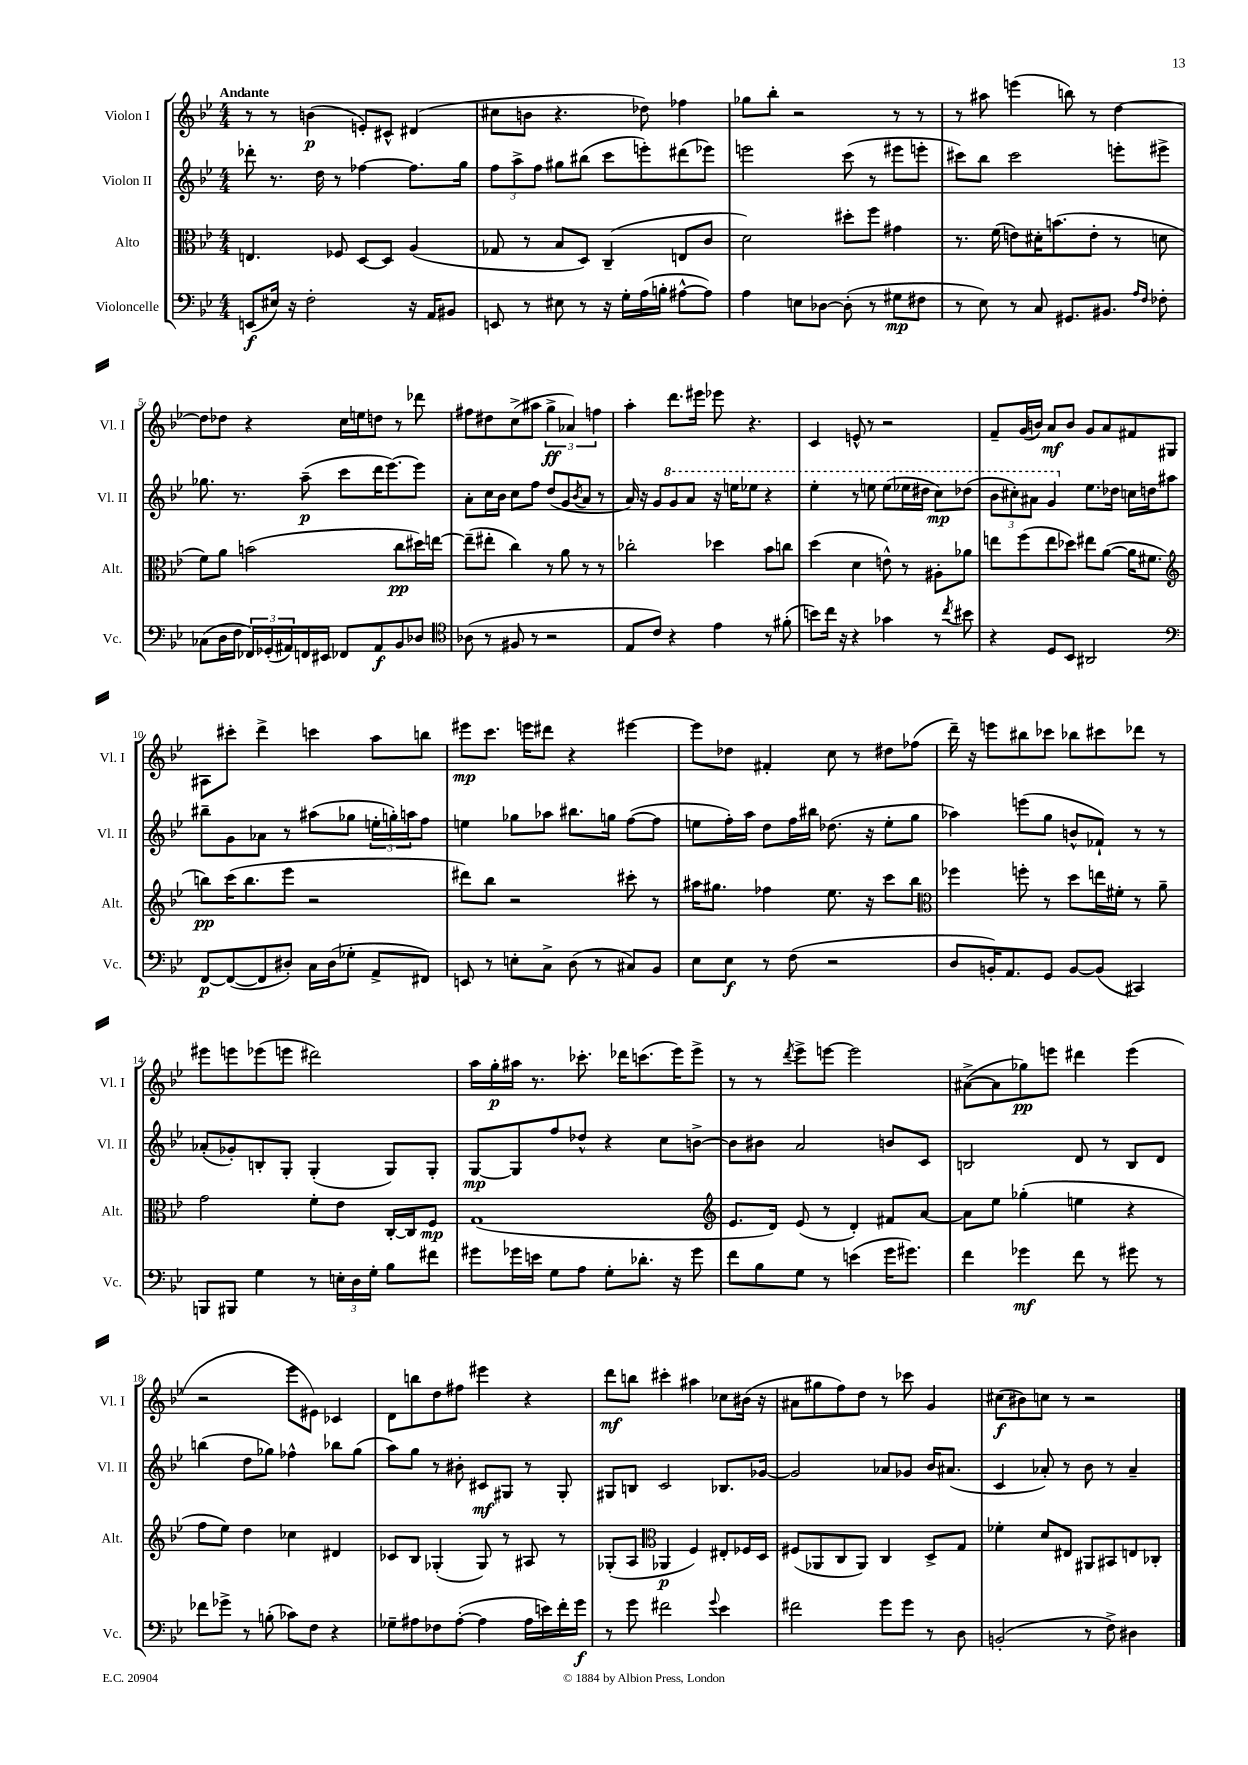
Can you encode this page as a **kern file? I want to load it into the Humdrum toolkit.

**kern	**kern	**kern	**kern
*staff4	*staff3	*staff2	*staff1
*clefF4	*clefC3	*clefG2	*clefG2
*k[b-e-]	*k[b-e-]	*k[b-e-]	*k[b-e-]
*M4/4	*M4/4	*M4/4	*M4/4
(8EE	4.E	8ddd-'	8r
16E#)	.	8.r	8r
16r	.	.	.
2F'	.	.	(4b
.	.	16dd	.
.	8F-	8r	.
.	[8D	[4ff-	8e')
.	8D]	.	8c#^^
16r	(4A	8.ff-]	(4d#
16AA	.	.	.
8BB#	.	.	.
.	.	16gg	.
=	=	=	=
8EE	8G-	12ff	8cc#
.	.	12aa^	.
8r	8r	.	8b
.	.	12ff	.
8E#	8B-	8gg#	4.r
8r	8D)	(8bb#	.
16r	(4C~	8ccc	.
16G'	.	.	.
(16A	.	8eee')	8dd-)
16B'	.	.	.
[8A#^^	8E	(8ddd#	4ff-
8A#])	8c	8eee-)	.
=	=	=	=
4A	2d)	2eee	8gg-
.	.	.	8bb-'
8E	.	.	2r
[8D-	.	.	.
(8D-']	8dd#'	(8ccc	.
8r	8ff	8r	.
8G#	4g#	8eee#	8r
8F#	.	8eee'	8r
=	=	=	=
8r	8.r	8ccc#)	8r
8E-)	.	8bb-	8aa#
.	(16f	.	.
8r	8e)	2ccc#	(4eee
8C	16d#'	.	.
.	(8.b	.	.
8.GG#	.	.	8bb)
.	8e'	.	8r
8.BB#	.	.	.
.	8r	8eee'	[4dd
16qqA	.	.	.
16qqF	.	.	.
8F-'	8d	8eee#^	.
=	=	=	=
(8C-	8f)	8.gg-	8dd]
16D	8a	.	8dd-
16F	.	8.r	.
24FF-)	(2b	.	4r
(24GG-'	.	.	.
24AA#)	.	.	.
16FF	.	(8aa~	.
16EE#	.	.	.
8FF-	.	8ccc	16cc
.	.	.	16ee
8AA#	.	16ddd	8dd
.	.	[8.eee-)	.
8BB-	8cc	.	8r
8D-	16dd#)	8eee-]	8ddd-
.	[16ee	.	.
=	=	=	=
*clefC4	*	*	*
(8A-	(8ee~]	8a'	8ff#
8r	8ee#'	16cc	8dd#
.	.	16b-	.
8F#	4cc)	8cc	(8cc^
8r	.	8ff	8aa#
2r	8r	(8dd	6gg^
.	8a	8g	.
.	.	.	6a-)
.	.	8qb-	.
.	8r	8a	.
.	.	.	6ff
.	8r	8r	.
=	=	=	=
8E-	2cc-'	16a)	4aa'
.	.	16r	.
8c)	.	8g	.
4r	.	8gg	8.ddd
.	.	8aa	.
.	.	.	16eee#
4e-	4dd-	16r	8eee-
.	.	16eee	.
.	.	8eee-	4.r
8r	8b-	4r	.
(8f#'	8cc	.	.
=	=	=	=
8b)	(4dd	4eee-'	4c
16cc	.	.	.
16r	.	.	.
4r	4d	8r	8e^^
.	.	8eee	8r
4g-	8e^^)	(8eee	2r
.	8r	16eee-	.
.	.	16ddd#	.
8r	8A#'	8ccc)	.
8qcc	.	.	.
8b#	8a-	(8ddd-	.
=	=	=	=
4r	8ee	12bb-	8f~
.	.	12ccc#')	.
.	(8ff	.	(16g
.	.	12aa#	.
.	.	.	16b)
8D	8ee	4gg	8a
8BB-	8dd-)	.	8b
2AA#	8ee#	8.ee-	8g
.	([8a	.	8a
.	.	16dd-	.
.	16a]	16cc	8f#
.	8.f#	16dd	.
.	.	8aa#	8G#
=	=	=	=
*clefF4	*clefG2	*	*
[8FF	8bb)	8bb#~	8A#
(8FF_	(16ccc	8g	8ccc#'
.	8.bb	.	.
8FF]	.	8a-	4ddd^
8D#')	8eee-	8r	.
16C	2r	(8aa#	4ccc
(16D#	.	.	.
8G-'	.	8gg-	.
8AA^	.	24ee'	8aa
.	.	24gg')	.
.	.	24aa	.
8FF#)	.	8ff	8bb
=	=	=	=
8EE	8ddd#)	4ee	8eee#
8r	8bb-	.	8.ccc
8E'	2r	8gg-	.
.	.	.	16eee
8C^	.	8aa-	8ddd#
(8D	.	8.bb#	4r
8r	.	.	.
.	.	16gg	.
8C#)	8ccc#'	([8ff	[4eee#
8BB-	8r	8ff]	.
=	=	=	=
8E-	16aa#	8ee	8eee#]
.	8.gg#	.	.
8E-	.	16ff')	8dd-
.	.	16aa	.
8r	4ff-	8dd	4f#'
(8F	.	16ff	.
.	.	16bb#	.
2r	8.ee-	(8.dd-	8cc
.	.	.	8r
.	16r	16r	.
.	8ccc	8ee'	8dd#
.	8bb-	8gg	(8ff-
=	=	=	=
*	*clefC3	*	*
8D	4ff-	4aa-)	16ddd~)
.	.	.	16r
16BB')	.	.	8eee
8.AA	.	.	.
.	8ff'	(8eee	8bb#
8GG	8r	8gg	8ccc-
[8BB	8dd	8b^^	8bb-
(8BB]	16ee	8f-`)	8ccc#
.	16f#'	.	.
4CC#)	8r	8r	8ddd-
.	8a~	8r	8r
=	=	=	=
8BBB	2g	(8a-'	8eee#
8BBB#	.	8g-')	8eee
4G	.	8B'	(8eee-
.	.	8G'	8eee
8r	8f'	(4G'	2ddd#)
24E'	8e-	.	.
24D	.	.	.
24G'	.	.	.
8B-	[16C'	8G)	.
.	16C]	.	.
8f#	8F	8G'	.
=	=	=	=
8g#	(1G	[8G	16aa
.	.	.	16gg'
16g-	.	8G]	16aa#
16e	.	.	8.r
8G	.	8ff	.
8A	.	8dd-^^	8.ccc-'
8G'	.	4r	.
.	.	.	16ddd-
8.d-'	.	.	(8.ccc
.	.	8cc	.
16r	.	.	16eee-)
8g-	.	[8b^	8eee-^
=	=	=	=
*	*clefG2	*	*
8f	8.e-	8b]	8r
8B-	.	8b#	8r
.	16d)	.	.
.	.	.	8qddd
8G	(8e-	2a	8eee-^
8r	8r	.	[8eee
(4e	4d')	.	2eee]
16g	8f#	8b	.
8.g#)	.	.	.
.	[8a	8c	.
=	=	=	=
4f	8a]	2B	([8a#^
.	8ee-	.	8a#]
4g-	(4gg-'	.	8gg-)
.	.	.	8eee
8f	4ee	8d	4ddd#
8r	.	8r	.
8g#	4r	8B	(4eee
8r	.	8d	.
=	=	=	=
8f-	8ff	(4bb	2r
8g-^	8ee-)	.	.
8r	4dd	8dd	.
(8B'	.	8gg-)	.
8c-)	4cc-	4ff-^^	8eee-
8F	.	.	8e#)
4r	4d#	8bb-	4c-
.	.	(8gg-	.
=	=	=	=
8G-~	8c-	8aa)	8d
8A#	8B-	8gg	8bb
8F-	(4G-'	8r	8dd
([8A#'	.	8b#'	8ff#
4A#]	8G-)	8c#	4eee#
.	8r	8G#	.
16A#	8A#	8r	4r
16e)	.	.	.
16f'	8r	8G#'	.
16g	.	.	.
=	=	=	=
8r	(8G-'	8G#	8ddd
8g	8A	8B	8bb
*	*clefC3	*	*
2f#	4AA-	2c	4ccc#'
.	4F)	.	4aa#
8qqg	.	.	.
4e-	8E#'	8.B-	8cc-
.	16F-	.	(16b#
.	16D	[16g-	16r
=	=	=	=
2f#	(8F#	2g-]	8a#
.	8AA-	.	8gg#
.	8C	.	8ff)
.	8AA-)	.	8dd
8g	4C	8a-	8r
8g	.	8g-	8ccc-
8r	8D^	16b-	4g
.	.	(8.a#	.
8D	8G	.	.
=	=	=	=
(2BB'	4f-'	4c	(8cc#
.	.	.	8b#)
.	8d	8a-')	8cc
.	8E#	8r	8r
8r	8AA#	8b-	2r
8F^)	8BB#	8r	.
4D#	8E	4a-~	.
.	8C-'	.	.
==	==	==	==
*-	*-	*-	*-
